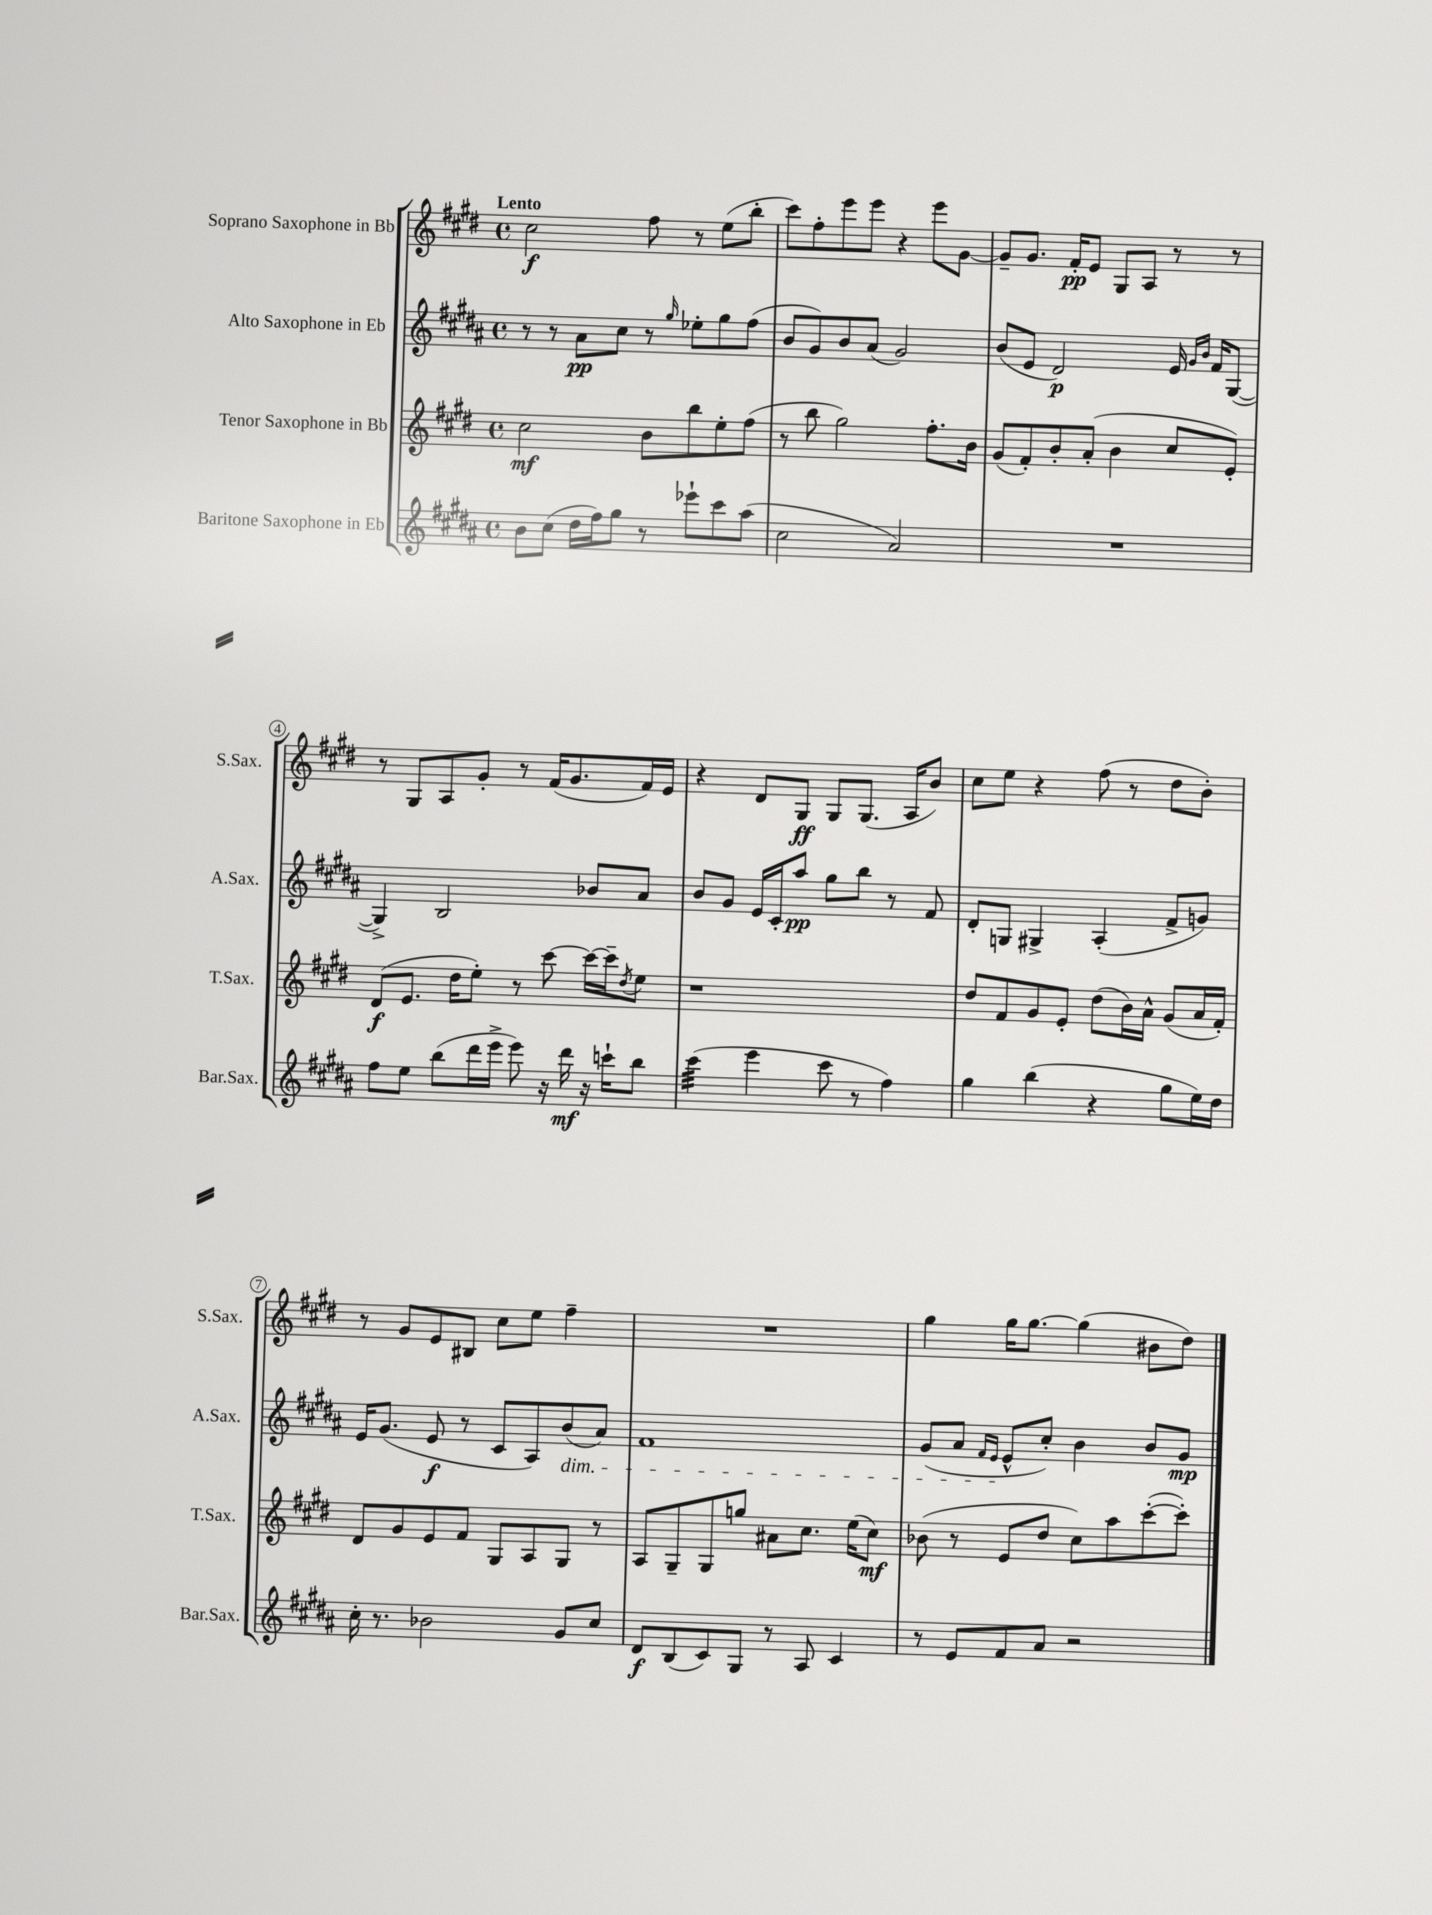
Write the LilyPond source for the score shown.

<<
\new StaffGroup <<
\new Staff = "s0" \with { instrumentName = "Soprano Saxophone in Bb" shortInstrumentName = "S.Sax." } {
    \clef treble \key e \major \defaultTimeSignature \time 4/4 \tempo "Lento"
    cis''2\f fis''8 r8 e''8( b''8-. |
    cis'''8) fis''8-. e'''8 e'''8 r4 e'''8 gis'8~ |
    gis'8-- gis'8. fis'16-.\pp e'8 gis8 a8 r8 r8 |
    r8 gis8 a8 gis'8-. r8 fis'16( gis'8. fis'16) e'16 |
    r4 dis'8 gis8\ff gis8 gis8.( a16 b'8) |
    cis''8 e''8 r4 fis''8( r8 dis''8 b'8-.) |
    r8 gis'8 e'8 bis8 cis''8 e''8 fis''4-- |
    R1 |
    gis''4 gis''16 gis''8.~ gis''4( bis'8 dis''8) \bar "|." |
}
\new Staff = "s1" \with { instrumentName = "Alto Saxophone in Eb" shortInstrumentName = "A.Sax." } {
    \clef treble \key b \major \defaultTimeSignature \time 4/4
    r8 r8 ais'8\pp cis''8 r8 \grace { gis''16 } ees''8-. gis''8 fis''8( |
    b'8 gis'8) b'8 ais'8( gis'2) |
    b'8( e'8 dis'2\p) e'16 \grace { gis'16 b'16 } fis'16 gis8~( |
    gis4->) b2 bes'8 ais'8 |
    b'8 gis'8 e'16 cis'16-. ais''8\pp gis''8 b''8 r8 fis'8 |
    dis'8-. g8 gis4-> ais4-.( fis'8-> g'8) |
    e'16 gis'8.( e'8\f r8 cis'8 ais8) b'8\dim( ais'8) |
    fis'1 |
    gis'8( ais'8 \grace { fis'16 e'16 } e'8-^\! cis''8-.) b'4 b'8 gis'8\mp \bar "|." |
}
\new Staff = "s2" \with { instrumentName = "Tenor Saxophone in Bb" shortInstrumentName = "T.Sax." } {
    \clef treble \key e \major \defaultTimeSignature \time 4/4
    cis''2\mf b'8 b''8 e''8-. fis''8( |
    r8 b''8 gis''2) fis''8.-. b'16 |
    gis'8( fis'8-.) b'8-. a'8-.( b'4 cis''8 e'8-.) |
    dis'8\f( e'8. dis''16 e''8-.) r8 cis'''8~ cis'''16~ cis'''16-- \acciaccatura { dis''8 } e''8 |
    r1 |
    dis''8 fis'8 gis'8 e'8-. dis''8( b'16) a'16-^ gis'8( a'16 fis'16-.) |
    dis'8 gis'8 e'8 fis'8 gis8 a8 gis8 r8 |
    a8 gis8-- gis8 g''8 ais'8 cis''8. e''16( cis''8\mf) |
    bes'8( r8 e'8 dis''8 cis''8) a''8 cis'''8~-.( cis'''8-.) \bar "|." |
}
\new Staff = "s3" \with { instrumentName = "Baritone Saxophone in Eb" shortInstrumentName = "Bar.Sax." } {
    \clef treble \key b \major \defaultTimeSignature \time 4/4
    b'8 cis''8( dis''16 fis''16) gis''8 r8 ees'''8-! cis'''8 ais''8( |
    cis''2 ais'2) |
    R1 |
    fis''8 e''8 b''8( dis'''16 e'''16-> e'''8) r16 dis'''16\mf r16 c'''16-! b''8 |
    cis'''4:32( e'''4 cis'''8 r8 fis''4) |
    gis''4 b''4( r4 gis''8 e''16) dis''16 |
    cis''16-. r8. bes'2 gis'8 cis''8 |
    dis'8\f b8( cis'8) gis8 r8 ais8 cis'4 |
    r8 e'8 fis'8 ais'8 r2 \bar "|." |
}
>>
>>
\layout { \context { \Score \override BarNumber.stencil = #(make-stencil-circler 0.1 0.3 ly:text-interface::print) } }
